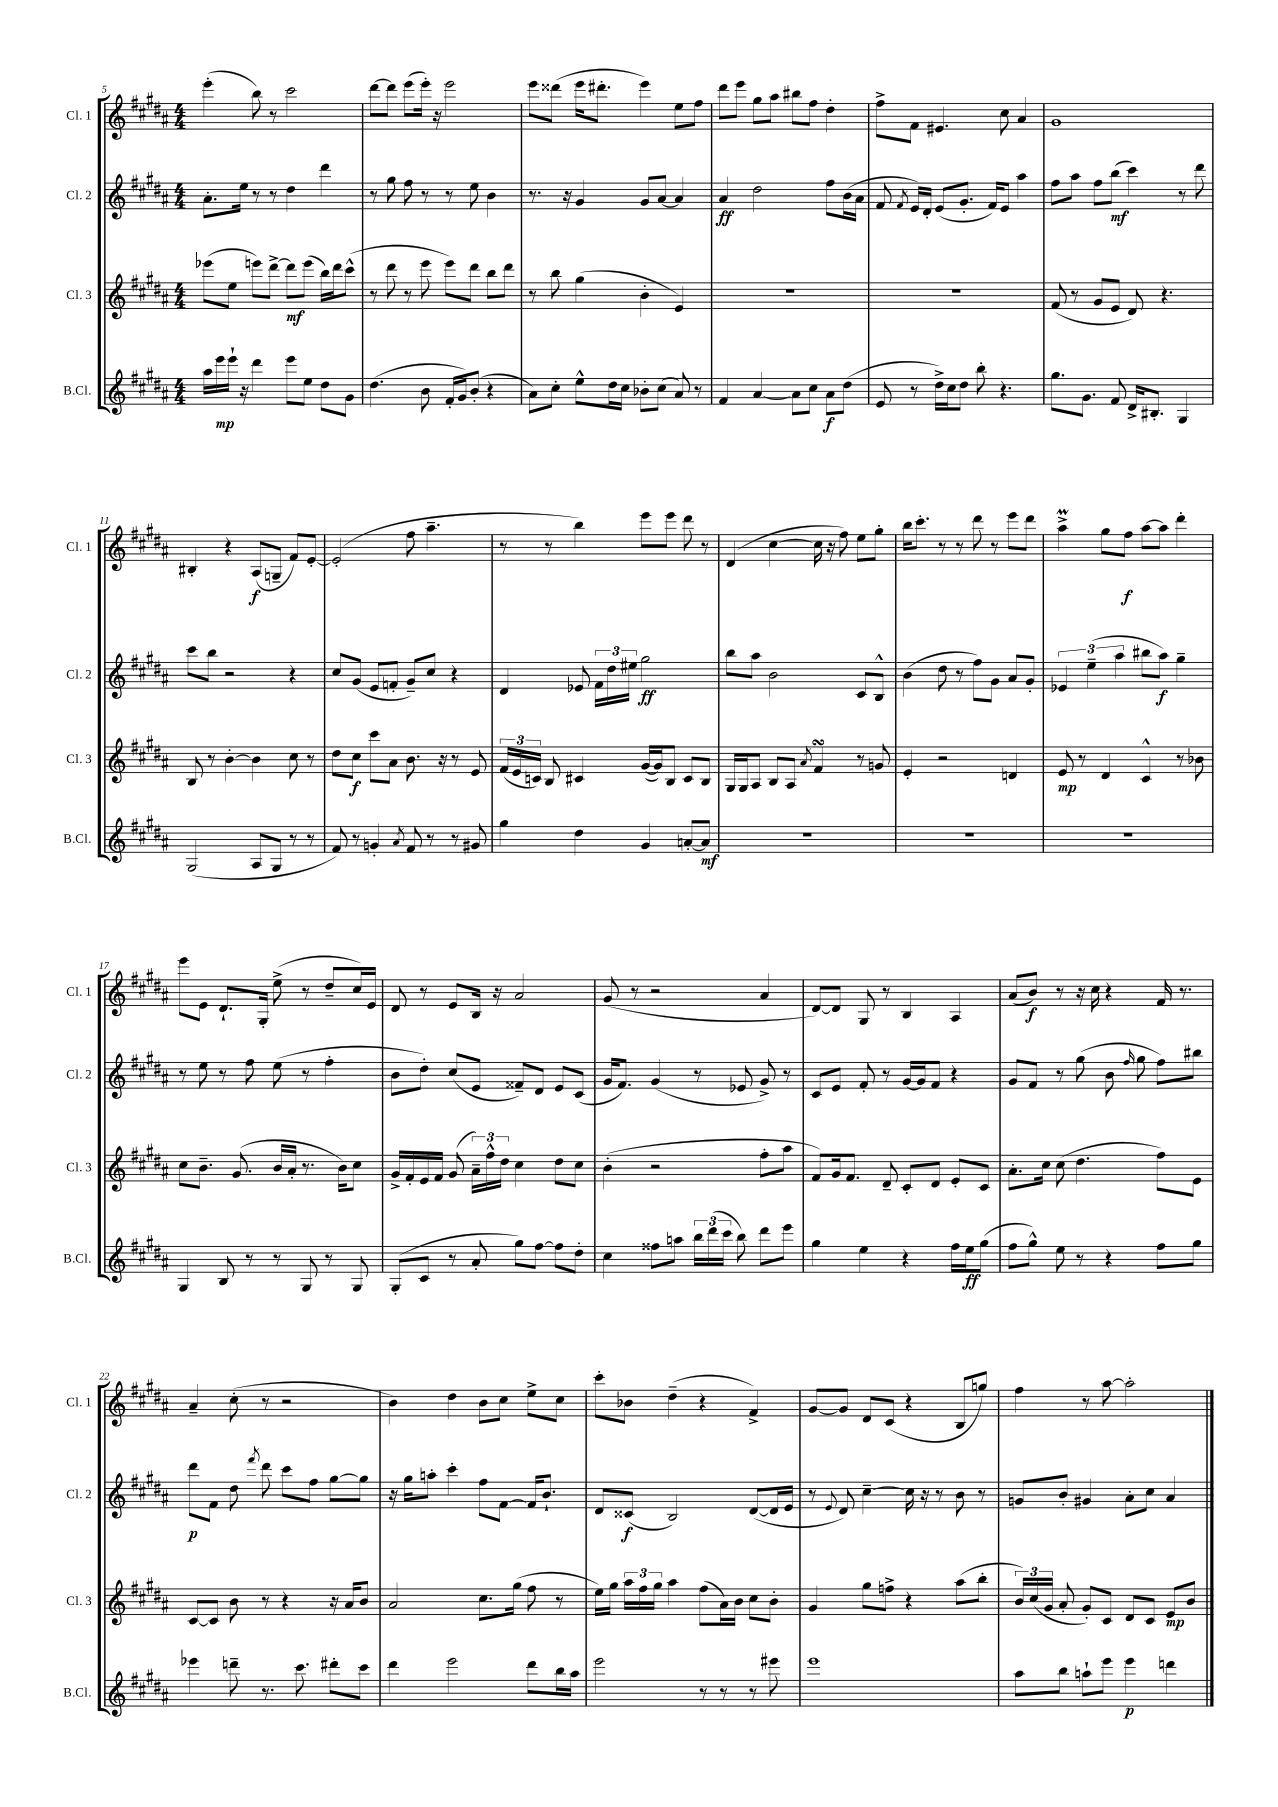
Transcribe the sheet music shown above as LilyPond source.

<<
\new StaffGroup <<
\new Staff = "s0" \with { instrumentName = "Cl. 1" shortInstrumentName = "Cl. 1" } {
    \clef treble \key b \major \numericTimeSignature \time 4/4
    \autoBeamOff e'''4-.( b''8) r8 cis'''2 |
    dis'''8[~ dis'''8] e'''8[( e'''16]-.) r16 e'''2 |
    e'''8[ disis'''8]( e'''16[ dis'''8.]-. e'''4) e''8[ fis''8] |
    dis'''8[ e'''8] gis''8[ ais''8] bis''8[ fis''8] dis''4-. |
    fis''8[-> fis'8] eis'4. cis''8 ais'4 |
    gis'1 |
    bis4-. r4 ais8[\f( g8]-- fis'8[) e'8]~-. |
    e'2-.( fis''8 ais''4.-- |
    r8 r8 b''4) e'''8[ e'''8] dis'''8 r8 |
    dis'4( cis''4~ cis''16 r16 fis''8) e''8[ gis''8]-. |
    b''16[ cis'''8.]-. r8 r8 dis'''8 r8 e'''8[ dis'''8] |
    ais''4->\prall gis''8[ fis''8]\f ais''8[~ ais''8] dis'''4-. |
    e'''8[ e'8] dis'8.[-! gis16]-. e''8->( r8 dis''8[-- cis''16) e'16] |
    dis'8 r8 e'8[ b16] r16 ais'2 |
    gis'8( r8 r2 ais'4 |
    dis'8[~) dis'8] gis8 r8 b4 ais4 |
    ais'8[( b'8]\f) r8 r16 cis''16 r4 fis'16 r8. |
    ais'4-- cis''8-.( r8 r2 |
    b'4) dis''4 b'8[ cis''8] e''8[-> cis''8] |
    cis'''8[-. bes'8] dis''4--( r4 fis'4->) |
    gis'8[~ gis'8] dis'8[ cis'8]( r4 b8[ g''8]) |
    fis''4 r8 ais''8~ ais''2-. \bar "|." |
}
\new Staff = "s1" \with { instrumentName = "Cl. 2" shortInstrumentName = "Cl. 2" } {
    \clef treble \key b \major \numericTimeSignature \time 4/4
    \autoBeamOff ais'8.[-. e''16] r8 r8 dis''4 dis'''4 |
    r8 gis''8 fis''8 r8 r8 e''8 b'4 |
    r8. r16 gis'4 gis'8[ ais'8]~ ais'4 |
    ais'4\ff dis''2 fis''8[ b'16( ais'16] |
    fis'8 \acciaccatura { fis'8 } e'16[) dis'16]-. e'8[( gis'8.]-. fis'16[) e'8] ais''4 |
    fis''8[ ais''8] fis''8[ b''8]\mf( cis'''4) r8 dis'''8 |
    cis'''8[ b''8] r2 r4 |
    cis''8[ gis'8]( e'8[ f'8]-. gis'8[--) cis''8] r4 |
    dis'4 ees'8 \tuplet 3/2 { fis'16[ dis''16 eis''16] } gis''2\ff |
    b''8[ ais''8] b'2 cis'8[ b8]-^ |
    b'4( dis''8 r8 fis''8[) gis'8] ais'8[ gis'8]-. |
    \tuplet 3/2 { ees'4 e''4--( ais''4 } bis''8[ ais''8]\f) gis''4-- |
    r8 e''8 r8 fis''8 e''8( r8 fis''4-. |
    b'8[ dis''8]-.) cis''8[( e'8] fisis'8[--) dis'8] e'8[ cis'8]( |
    gis'16[ fis'8.]) gis'4( r8 ees'8 gis'8->) r8 |
    cis'8[ e'8] fis'8-. r8 gis'16[~ gis'16 fis'8] r4 |
    gis'8[ fis'8] r8 gis''8( b'8 \grace { fis''16 } gis''8 fis''8[) bis''8] |
    dis'''8[\p fis'8] dis''8 \acciaccatura { fis'''8 } dis'''8 cis'''8[ fis''8] gis''8[~ gis''8] |
    r16 gis''16[ a''8]-. cis'''4-. fis''8[ fis'8]~ fis'16[ b'8.]-! |
    dis'8[ cisis'8]\f( b2) dis'8[~( dis'16 e'16] |
    r8 \appoggiatura { e'8 } dis'8) cis''4~-- cis''16 r16 r8 b'8 r8 |
    g'8[ b'8]-. gis'4 ais'8[-. cis''8] ais'4 \bar "|." |
}
\new Staff = "s2" \with { instrumentName = "Cl. 3" shortInstrumentName = "Cl. 3" } {
    \clef treble \key b \major \numericTimeSignature \time 4/4
    \autoBeamOff ees'''8[( e''8] e'''8[) dis'''8]~-> dis'''8[\mf e'''8]( b''16[) dis'''16 cis'''8]-^( |
    r8 dis'''8 r8 e'''8 e'''8[) dis'''8] b''8[ dis'''8] |
    r8 b''8 gis''4( b'4-. e'4) |
    R1 |
    R1 |
    fis'8( r8 gis'8[ e'8] dis'8) r4. |
    b8 r8 b'4~-. b'4 cis''8 r8 |
    dis''8[ cis''8]\f cis'''8[ ais'8] b'8. r16 r8 e'8 |
    \tuplet 3/2 { fis'16[( e'16 c'16]) } b8 cis'4 gis'16[~( gis'16) b8] cis'8[ b8] |
    gis16[ gis16 ais8] b8[ ais8] \acciaccatura { ais'8 } fis'4\turn r8 g'8 |
    e'4-. r2 d'4 |
    e'8\mp r8 dis'4 cis'4-^ r8 bes'8 |
    cis''8[ b'8.]-- gis'8.( b'16[ ais'16]-. r8. b'16[) cis''8] |
    gis'16[-> fis'16-. e'16 fis'16] gis'8( \tuplet 3/2 { ais'16[--) fis''16-^ dis''16] } cis''4 dis''8[ cis''8] |
    b'4-.( r2 fis''8[-. ais''8] |
    fis'8[) gis'16 fis'8.] dis'8-- cis'8[-. dis'8] e'8[-. cis'8] |
    ais'8.[-. cis''16] cis''8( dis''4. fis''8[) e'8] |
    cis'8[~ cis'8] b'8 r8 r4 r16 ais'16[ b'8] |
    ais'2 cis''8.[ gis''16]( fis''8 r8 |
    e''16[) gis''16] \tuplet 3/2 { ais''16[ fis''16 gis''16] } ais''4 fis''8[( ais'16) b'16] cis''8[ b'8]-. |
    gis'4 gis''8[ f''8]-> r4 ais''8[( b''8]-. |
    \tuplet 3/2 { b'16[) cis''16( gis'16] } ais'8-. gis'8[-.) cis'8] dis'8[ cis'8] e'8[\mp b'8] \bar "|." |
}
\new Staff = "s3" \with { instrumentName = "B.Cl." shortInstrumentName = "B.Cl." } {
    \clef treble \key b \major \numericTimeSignature \time 4/4
    \autoBeamOff ais''16[ e'''16\mp e'''16]-! r16 dis'''4 e'''8[ e''8] dis''8[ gis'8] |
    dis''4.( b'8 fis'16[-. gis'16) b'8]-.( r4 |
    ais'8[) cis''8]-. e''8[-^ dis''16 cis''16] bes'8[-. cis''8]( ais'8) r8 |
    fis'4 ais'4~ ais'8[ cis''8] ais'8[\f dis''8]( |
    e'8 r8 dis''16[->) cis''16 dis''8] b''8-. r4. |
    gis''8.[ gis'8.] fis'8 dis'16[-> bis8.]-. gis4 |
    gis2( ais8[ gis8] r8 r8 |
    fis'8) r8 g'4-. \acciaccatura { ais'8 } fis'8 r8 r8 gis'8 |
    gis''4 dis''4 gis'4 a'8[~-. a'8]\mf |
    R1 |
    R1 |
    R1 |
    gis4 b8 r8 r8 gis8 r8 gis8 |
    gis8[-.( cis'8] r8 ais'8-. gis''8[) fis''8]~ fis''8[ dis''8]-. |
    cis''4 fisis''8[ a''8] \tuplet 3/2 { b''16[ dis'''16( cis'''16] } b''8) dis'''8[ e'''8] |
    gis''4 e''4 r4 fis''16[ e''16\ff gis''8]( |
    fis''8[ gis''8]-^) e''8 r8 r4 fis''8[ gis''8] |
    ees'''4 d'''8-- r8. cis'''8. dis'''8[-. cis'''8] |
    dis'''4 e'''2 dis'''8[ b''16 ais''16] |
    e'''2 r8 r8 r8 eis'''8 |
    e'''1 |
    ais''8[ b''8] a''8[-! e'''8] e'''4\p d'''4 \bar "|." |
}
>>
>>
\layout { \context { \Score currentBarNumber = #5 } }
